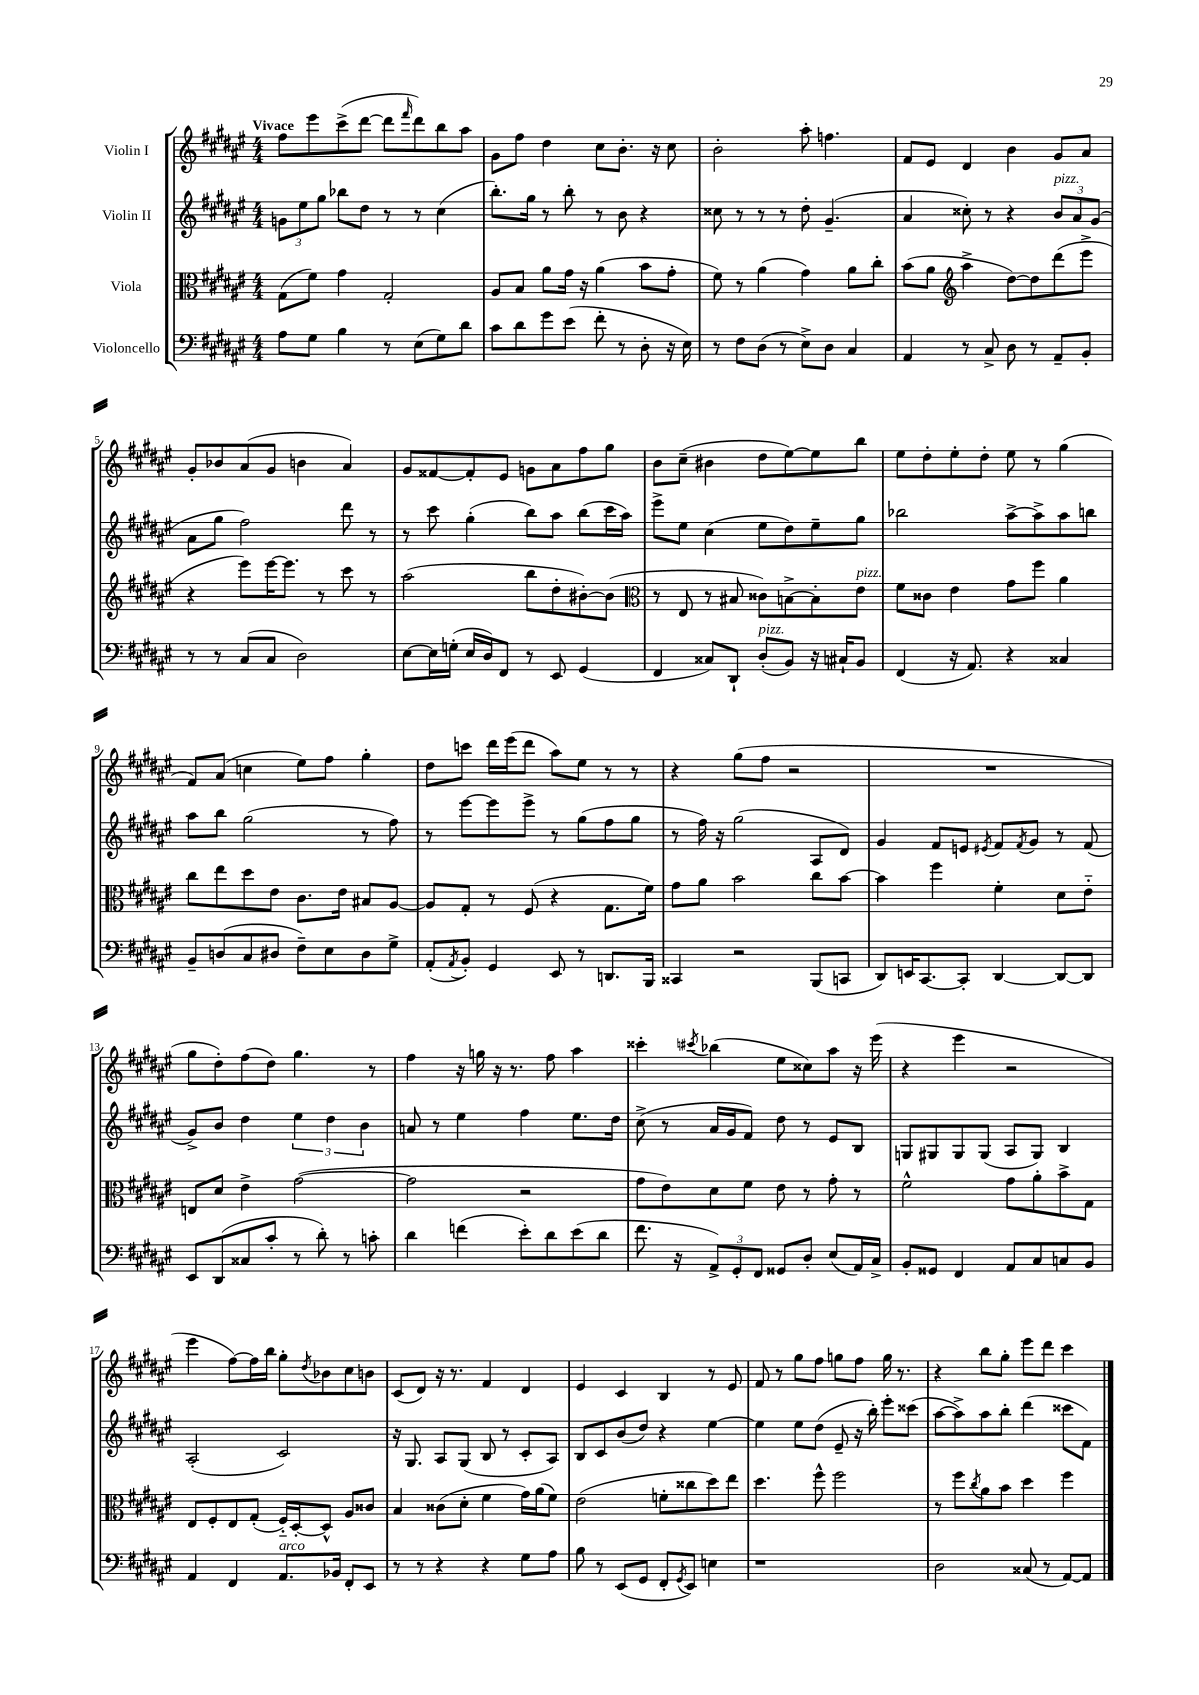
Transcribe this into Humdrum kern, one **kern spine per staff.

**kern	**kern	**kern	**kern
*staff4	*staff3	*staff2	*staff1
*clefF4	*clefC3	*clefG2	*clefG2
*k[f#c#g#d#a#e#]	*k[f#c#g#d#a#e#]	*k[f#c#g#d#a#e#]	*k[f#c#g#d#a#e#]
*M4/4	*M4/4	*M4/4	*M4/4
8A#	(8G#	12g	8ff#
.	.	12ee#	.
8G#	8f#)	.	8eee#
.	.	12gg#	.
4B	4g#	8bb-	(8ccc#^
.	.	8dd#	[8ddd#
8r	2G#'	8r	8ddd#]
.	.	.	16qqfff#
(8E#	.	8r	8ddd#)
8G#)	.	(4cc#	8bb
8d#	.	.	8aa#
=	=	=	=
8c#	8A#	8.bb')	8g#
8d#	8B	.	8ff#
.	.	16gg#	.
8g#	8a#	8r	4dd#
(8e#	16g#	8bb'	.
.	16r	.	.
8f#'	(4a#	8r	8cc#
8r	.	8b	8.b'
8D#'	8b	4r	.
.	.	.	16r
16r	8g#'	.	8cc#
16E#)	.	.	.
=	=	=	=
8r	8f#)	8cc##	2b'
8F#	8r	8r	.
(8D#	(4a#	8r	.
8r	.	8r	.
8E#^)	4g#)	8dd#'	8aa#'
8D#	.	(4.g#~	4.ff
4C#	8a#	.	.
.	8cc#'	.	.
=	=	=	=
4AA#	(8b	4a#	8f#
.	8a#	.	8e#
*	*clefG2	*	*
8r	4aa#^	8cc##')	4d#
8C#^	.	8r	.
8D#	[8dd#)	4r	4b
8r	8dd#]	.	.
8AA#~	(8ddd#	12b	8g#
.	.	12a#	.
8BB'	8eee#^	.	8a#
.	.	(12g#	.
=	=	=	=
8r	4r	8a#	8g#'
8r	.	8gg#	8b-
(8C#	8eee#)	2ff#)	(8a#
8C#	[16eee#	.	8g#
.	8.eee#]	.	.
2D#)	.	.	4b
.	8r	.	.
.	8ccc#	8ddd#	4a#)
.	8r	8r	.
=	=	=	=
[8E#	(2aa#	8r	8g#
16E#]	.	8ccc#	[8f##
(16G'	.	.	.
16E#	.	(4gg#'	8f##']
16D#)	.	.	.
8FF#	.	.	8e#
8r	8bb	8bb)	8g
8EE#	8dd#'	8aa#	8a#
(4GG#	[8b#')	(8bb	8ff#
.	(8b#]	16ccc#	8gg#
.	.	16aa#)	.
=	=	=	=
*	*clefC3	*	*
4FF#	8r	8eee#^	8b
.	8E#	8ee#	(8cc#~
8C##)	8r	(4cc#	4b#
8DD#`	8B#	.	.
(8D#'	8c##)	8ee#	8dd#
8BB)	[8B^	8dd#)	[8ee#)
16r	8B']	8ee#~	8ee#]
16C#`	.	.	.
8BB	8e#	8gg#	8bb
=	=	=	=
(4FF#	8f#	2bb-	8ee#
.	8c##	.	8dd#'
16r	4e#	.	8ee#'
8.AA#)	.	.	.
.	.	.	8dd#'
4r	8g#	[8aa#^	8ee#
.	8ff#	8aa#^]	8r
4C##	4a#	8aa#	(4gg#
.	.	8bb	.
=	=	=	=
8BB~	8cc#	8aa#	8f#)
(8D	8ee#	8bb	(8a#
8C#	8dd#	(2gg#	4cc
8D#	8e#	.	.
8F#~)	8.c#	.	8ee#)
8E#	.	.	8ff#
.	16e#	.	.
8D#	8B#	8r	4gg#'
8G#^	[8A#	8ff#)	.
=	=	=	=
(8AA#'	8A#]	8r	8dd#
8qAA#	.	.	.
8BB')	8G#'	[8eee#	8ccc
4GG#	8r	8eee#]	16ddd#
.	.	.	(16eee#
.	(8F#	8eee#^	8ddd#
8EE#	4r	8r	8aa#)
8r	.	(8gg#	8ee#
8.DD	8.G#	8ff#	8r
.	.	8gg#	8r
16BBB	16f#)	.	.
=	=	=	=
4CC##	8g#	8r	4r
.	8a#	16ff#)	.
.	.	16r	.
2r	2b	(2gg#	(8gg#
.	.	.	8ff#
.	.	.	2r
(8BBB	8cc#	8A#	.
8CC	[8b	8d#)	.
=	=	=	=
8DD#)	4b]	4g#	1r
16EE	.	.	.
[8.CC#	.	.	.
.	4ff#	8f#	.
8CC#']	.	8e	.
.	.	8qe#	.
[4DD#	4f#'	8f#	.
.	.	8qf#	.
.	.	8g#	.
8DD#_	8d#	8r	.
8DD#]	8e#'~	(8f#	.
=	=	=	=
8EE#	8E	8g#^)	8gg#
(8DD#	8d#	8b	8dd#')
8C##	4e#^	4dd#	(8ff#
8c#'	.	.	8dd#)
8r	([2g#	6ee#	4.gg#
8d#')	.	.	.
.	.	6dd#	.
8r	.	.	.
.	.	6b	.
8c'	.	.	8r
=	=	=	=
4d#	2g#]	8a	4ff#
.	.	8r	.
(4f	.	4ee#	16r
.	.	.	16gg
.	.	.	16r
.	.	.	8.r
8e#')	2r	4ff#	.
8d#	.	.	8ff#
(8e#	.	8.ee#	4aa#
8d#	.	.	.
.	.	16dd#	.
=	=	=	=
8.f#	8g#	(8cc#^	4ccc##'
.	8e#)	8r	.
16r	.	.	.
.	.	.	8qccc#
12AA#^)	8d#	16a#	(4bb-
.	.	16g#	.
12GG#'	.	.	.
.	8f#	8f#)	.
12FF#	.	.	.
8GG##	8e#	8dd#	8ee#
8D#'	8r	8r	8cc##)
(8E#	8g#'	8e#	8aa#
16AA#)	8r	8B	16r
16C#^	.	.	(16eee#
=	=	=	=
8BB'	2f#^^	8G	4r
8GG##	.	8G#	.
4FF#	.	8G#	4eee#
.	.	(8G#	.
8AA#	8g#	8A#	2r
8C#	8a#'	8G#)	.
8C	8b^	4B	.
8BB	8G#	.	.
=	=	=	=
4AA#	8E#	(2A#'	4eee#
.	8F#'	.	.
4FF#	8E#	.	[8ff#)
.	(8G#'	.	16ff#]
.	.	.	16bb
8.AA#	16F#'~)	2c#)	8gg#'
.	[16D#'	.	.
.	.	.	8qdd#
.	8D#^^]	.	8b-
16BB-	.	.	.
8FF#'	8A#	.	8cc#
8EE#	8c##	.	8b
=	=	=	=
8r	4B	16r	(8c#
.	.	8.G#	.
8r	.	.	8d#)
4r	(8c##	8A#	16r
.	.	.	8.r
.	8d#'	(8G#	.
4r	4f#	8B	4f#
.	.	8r	.
8G#	16g#)	8c#'	4d#
.	(16a#	.	.
8A#	8f#)	8A#)	.
=	=	=	=
8B	(2e#	8B	4e#
8r	.	8c#	.
(8EE#	.	(8b	4c#
8GG#	.	8dd#)	.
8FF#'	8f'	4r	4B
8qGG#	.	.	.
8EE#)	8cc##	.	.
4E	8dd#)	[4ee#	8r
.	8ee#	.	8e#
=	=	=	=
1r	4.dd#	4ee#]	8f#
.	.	.	8r
.	.	8ee#	8gg#
.	8ff#^^	(8dd#	8ff#
.	2ff#	8e#~	8gg
.	.	16r	8ff#
.	.	16bb')	.
.	.	8eee#'	16gg
.	.	.	8.r
.	.	(8ccc##	.
=	=	=	=
2D#	8r	[8aa#	4r
.	8ff#	8aa#^])	.
.	8qcc#	.	.
.	8a#	8aa#	8bb
.	8b	8bb'	8gg#'
(8C##	4dd#	(4ddd#	8eee#
8r	.	.	8ddd#
[8AA#)	4ff#	8ccc##	4ccc#
8AA#]	.	8f#)	.
==	==	==	==
*-	*-	*-	*-
